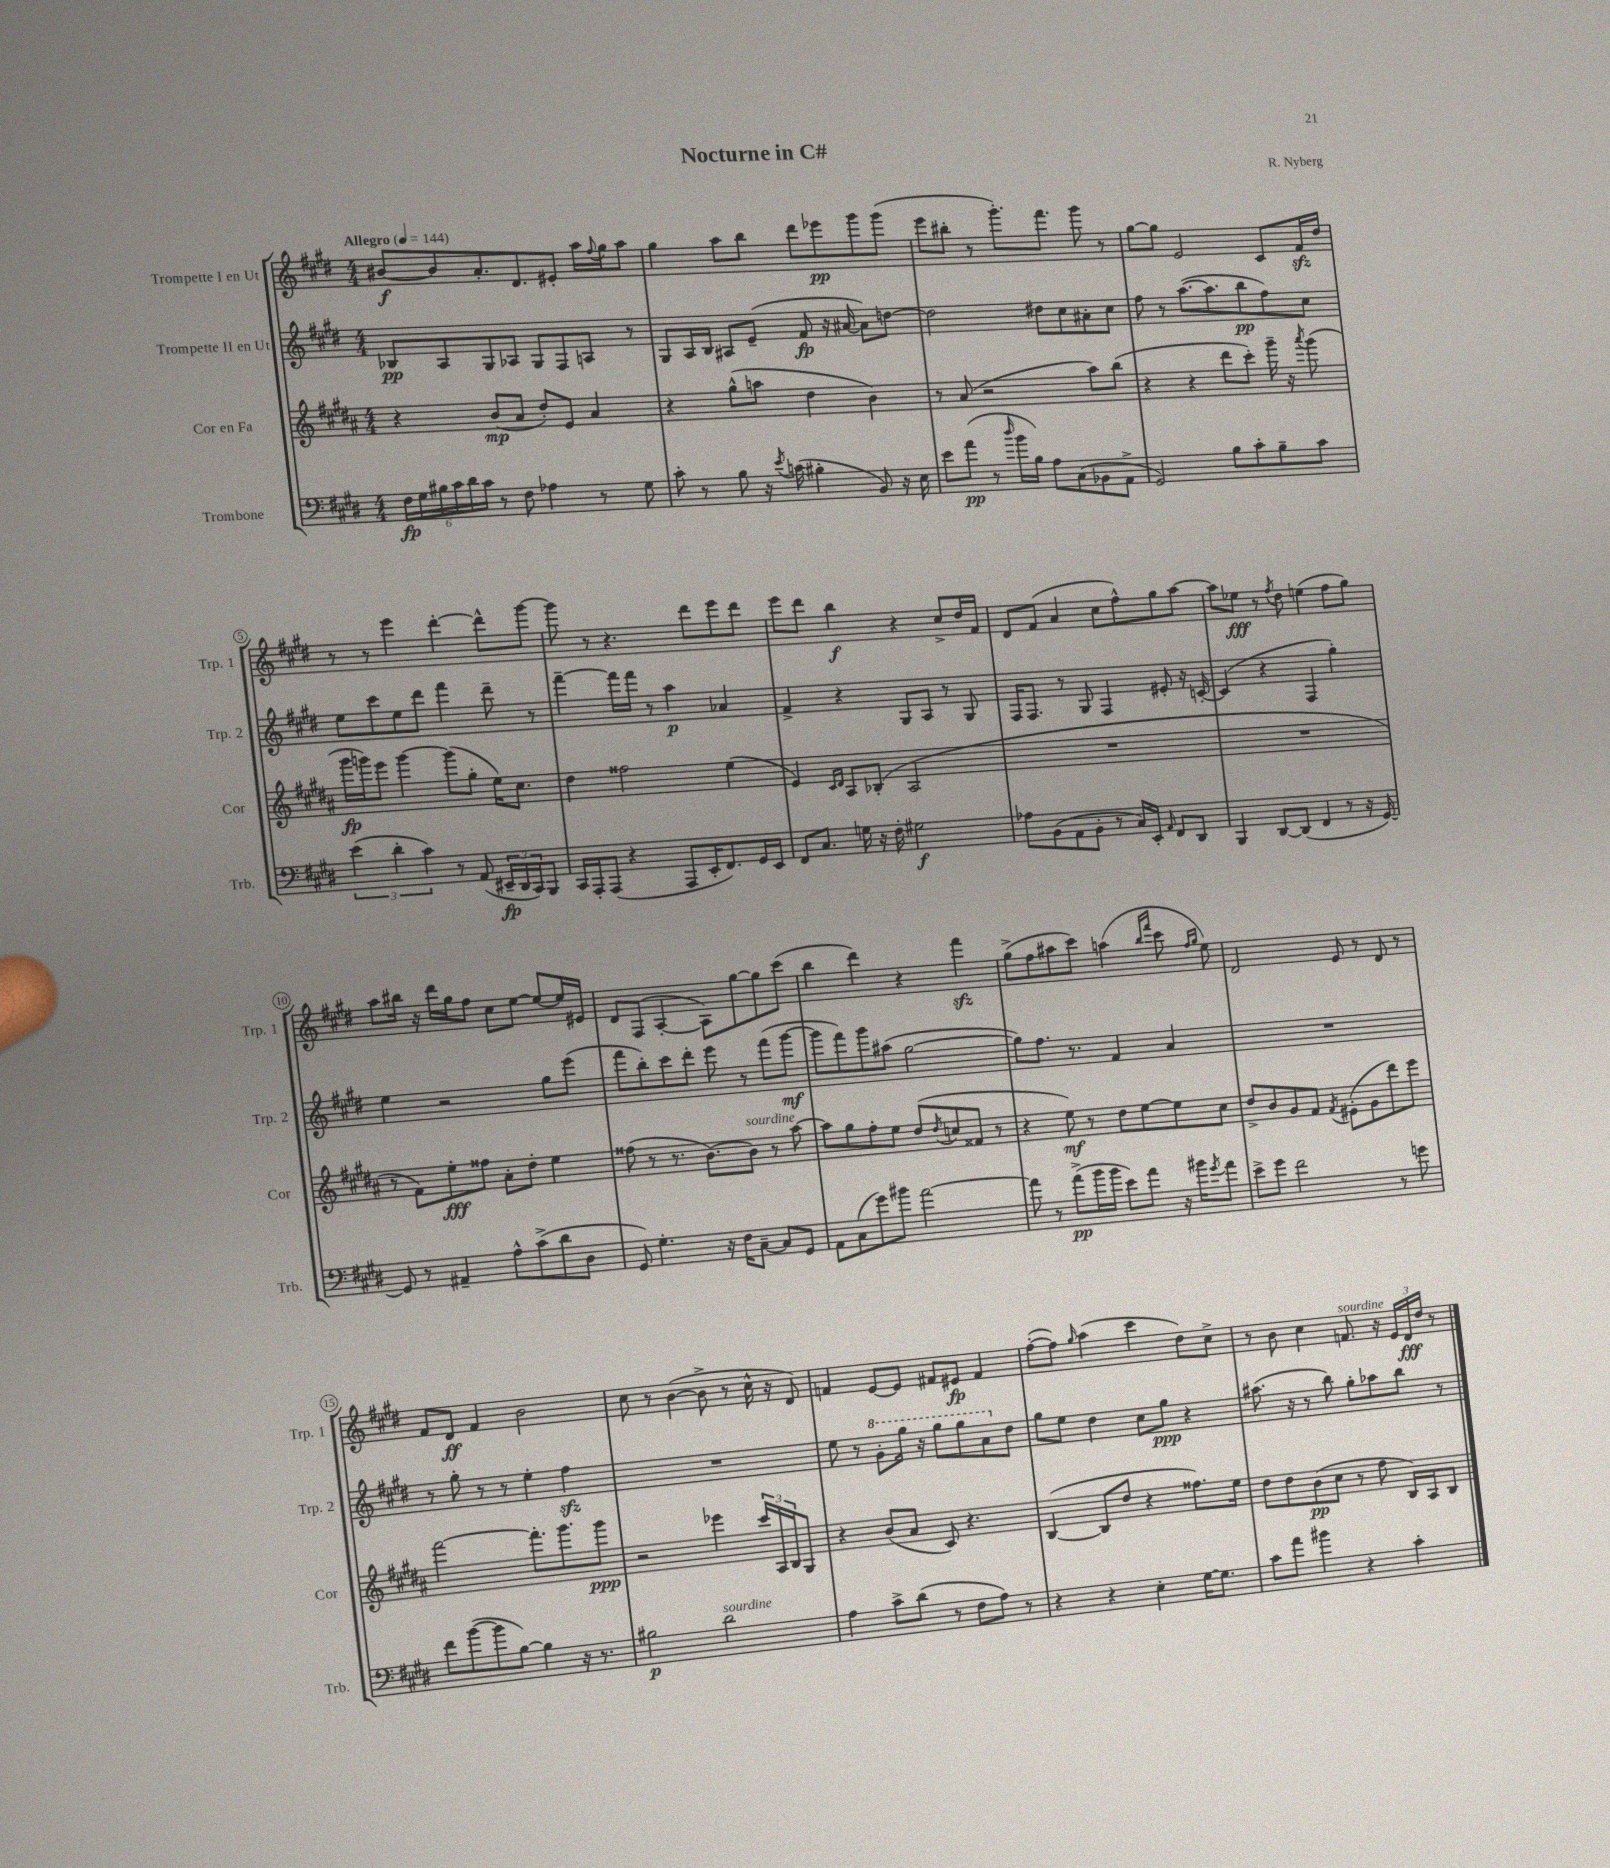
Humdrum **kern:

**kern	**kern	**kern	**kern
*staff4	*staff3	*staff2	*staff1
*clefF4	*clefG2	*clefG2	*clefG2
*k[f#c#g#d#]	*k[f#c#g#d#a#]	*k[f#c#g#d#]	*k[f#c#g#d#]
*M4/4	*M4/4	*M4/4	*M4/4
*MM144	*MM144	*MM144	*MM144
24F#	4r	8B-	[8b#
24G#	.	.	.
24B#	.	.	.
24c#	.	8A	8b#]
24d#	.	.	.
24c#	.	.	.
8r	(8b	8G#	8.a'
8F#	8a#	8A-	.
.	.	.	8.d#
4A-	8dd#')	8G#	.
.	8e	8F#	8e#'
8r	4a#	8A	16aa
.	.	.	8qqff#
.	.	.	16gg#
8G#	.	8r	8aa
=	=	=	=
8c#'	4r	8G#	4gg#
8r	.	16A	.
.	.	16B	.
8B	(8gg#^^	8A#	8aa
16r	8aa	(8e~	8bb
8qe	.	.	.
(16c	.	.	.
4B#'	4dd#	8f#	8ddd#
.	.	16r	8eee-
.	.	[16a#	.
8BB)	4b)	8a#])	8ggg#
16r	.	[8dd	(8ggg#
16E	.	.	.
=	=	=	=
8e	8r	2dd]	8eee
(8a	(8a#	.	8bb#'
8r	2r	.	8r
16qqdd#	.	.	.
16b	.	.	8.ggg#')
16B)	.	.	.
8A	.	8dd#	.
.	.	.	8.fff#
(8C#	.	8cc#	.
8BB-	8aa#)	8a#'	8ggg#
8AA^	(8bb	8cc#	8r
=	=	=	=
2GG#)	4r	8ff#	[8gg#
.	.	8r	8gg#]
.	4r	([8.aa	2e
.	.	8.aa]	.
8B	8ddd#	.	.
8c#'	8ccc#')	8bb	.
8B~	16ggg#~	8ff#)	8c#
.	16r	.	.
.	8qaaa#	.	.
8c#	(8ggg#	8cc#	16f#
.	.	.	16dd#
=	=	=	=
(6e	16ggg#	8ee	8r
.	16ggg)	.	.
.	8eee	8ccc#	8r
6d#'	.	.	.
.	[4ggg	8ee	4eee
6c#)	.	.	.
.	.	8ddd#	.
8r	(8ggg]	4fff#	[4ddd#'
(8AA	8gg#'	.	.
24EE#~	16ee)	8ddd#~	8ddd#^^]
24DD#	.	.	.
.	8.cc#	.	.
24CC#)	.	.	.
8BBB	.	8r	[8ggg#
=	=	=	=
16CC#	4dd#	[4fff#~	8ggg#]
16AAA'	.	.	.
(8AAA	.	.	8r
4r	2ff##	16fff#]	4.r
.	.	16fff#	.
.	.	8r	.
8AAA	.	4aa	.
16EE'	.	.	8ddd#
8.FF#)	.	.	.
.	(4ee	4a-	8eee
16GG#	.	.	8ddd#
16EE	.	.	.
=	=	=	=
8FF#	4e)	4f#^	8eee
8.C#	.	.	8ddd#
.	16qqc#	.	.
.	16qqd#	.	.
.	8A#	4r	4bb
16G	.	.	.
16r	(8B-'	.	.
16F#'	.	.	.
2G#	2A#	8G#	4r
.	.	8A	.
.	.	8r	8cc#^
.	.	8G#	16dd#
.	.	.	16f#
=	=	=	=
8A-	1r	16F#	8d#
.	.	8.F#	.
(8BB	.	.	(8f#
8AA	.	8r	4a
8BB'	.	8G#	.
8r	.	4F#	8cc#
16C#)	.	.	8ff#^^)
16EE'	.	.	.
16qqAA	.	.	.
8FF#	.	8e#'	8gg#
8DD#	.	16r	[8aa
.	.	[16c'	.
=	=	=	=
4BBB	1r	(4c]	8aa]
.	.	.	8ee-
[8DD#	.	4r	8r
.	.	.	8qff#
(8DD#]	.	.	8dd#
4FF#	.	4F#	(4ee
8r	.	4gg#')	8ff#
16r	.	.	8gg#)
[16GG#)	.	.	.
=	=	=	=
8GG#]	8r	4ee	8aa
8r	8f#)	.	16bb#
.	.	.	16r
4AA#~	8ee'	2r	16ddd#
.	.	.	16gg#
.	8ff##	.	8ff#
8A^^	8a#'	.	8cc#
(8c#^	8dd#'	.	[8ee
8d#	4ee	8gg#	8ee_
8D#	.	(8eee	16ee]
.	.	.	16e#
=	=	=	=
8GG#)	(8ff##	8fff#	8d#
4.G#'	8r	8bb')	(8F#
.	8.r	8ccc#	[4A'
.	.	8ddd#'	.
.	[8.b)	.	.
16r	.	8eee	8A])
16F#	.	.	.
[8C#~	8b]	8r	[8gg#
8C#]	8r	(8fff#	8gg#]
8GG#	[8aa#	[8ggg#	(8ccc#
=	=	=	=
8AA	8aa#]	8ggg#]	4bb
(8C#	8gg#	8fff#)	.
8g#)	8ff#'	8ggg#	4ddd#)
8b#	8ee	(8aa#	.
[2a	(8dd#	[2gg#	4r
.	8qdd#	.	.
.	8cc	.	.
.	8f##	.	4fff#
.	8r	.	.
=	=	=	=
8a]	4r	8gg#])	(8gg#^
8r	.	8.ff#	8ff#
(8a^	8ee)	.	8aa#
.	.	8.r	.
16b	8r	.	8ccc#)
16b	.	.	.
8e)	8dd#	4f#	(4aa
8a	[8ee	.	.
.	.	.	16qqbb
.	.	.	16qqfff#
16r	8ee]	4a	8ccc#
16b#	.	.	.
.	.	.	16qqff#
8qg#	.	.	16qqgg#
8a	8cc#	.	8ee)
=	=	=	=
8e^	8dd#^	1r	2d#
8g#	8b	.	.
2f#	8g#	.	.
.	8f#	.	.
.	8qf#	.	.
.	(8e#'	.	8e
.	8g#	.	8r
8r	8ddd#)	.	8d#
8g	8eee	.	8r
=	=	=	=
8f#	[2fff#	8r	8f#
([8b	.	8gg#'	8d#
8b]	.	8r	4f#
[8B)	.	8r	.
4B]	8.fff#']	4ee'	2b
.	8.ggg#	.	.
16r	.	4ff#	.
8.r	.	.	.
.	8ggg#	.	.
=	=	=	=
2B#	2r	1r	8cc#
.	.	.	8r
.	.	.	([4b
2d#	4eee-	.	8b^]
.	.	.	8r
.	24ccc#	.	16cc#^^
.	24A#	.	.
.	.	.	16r
.	24B	.	.
.	8G#	.	8d#)
=	=	=	=
4A	4r	8ee	4f
.	.	8r	.
8c#^	(8b	8gg#'	[8e
(8d#	8a#	16ggg#	8e]
.	.	16r	.
8r	8c#)	8ggg#	8f#
8F#	4.r	8ggg#	8e#
8A)	.	8aa	4f#
8r	.	8dd#	.
=	=	=	=
4r	([4B	8gg#	([8ff#'
.	.	8ee	8ff#])
.	.	.	16qqgg#
4r	8B]	4dd#	(4aa
.	8dd#	.	.
4E'	4r	8cc#	4ccc#
.	.	8gg#	.
[16G#	8.ff##)	4r	8dd#)
8.G#]	.	.	.
.	.	.	8cc#^
.	16ee	.	.
=	=	=	=
8c#	8dd#	(8.aa#	8r
8a	8dd#	.	8b
.	.	16r	.
4b#	(8b	8r	4cc#
.	8cc#	8bb)	.
4r	8r	8gg#'	8.f
.	8ff#	8aa-	.
.	.	.	16r
4c#'	16B)	8bb	24e
.	.	.	24d#
.	16A#	.	.
.	.	.	24dd#
.	8B	8r	8r
==	==	==	==
*-	*-	*-	*-
